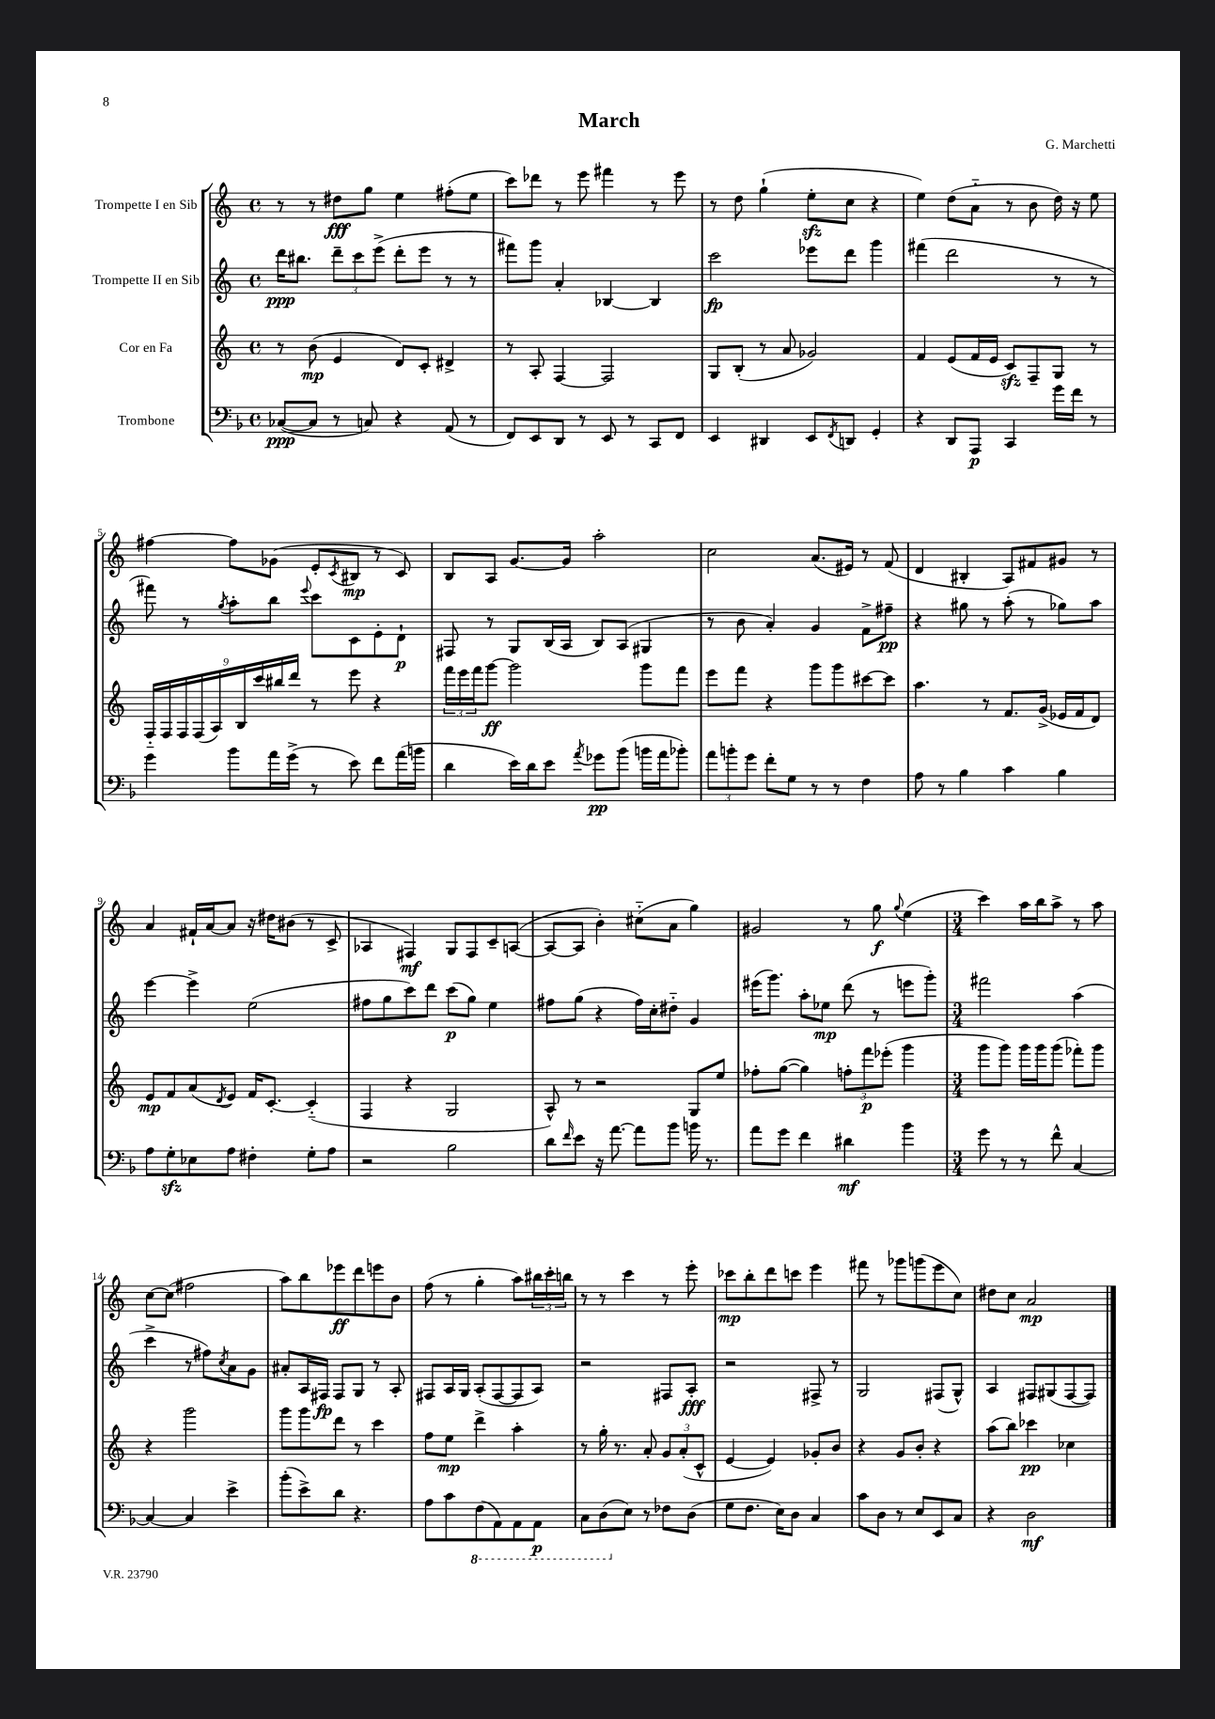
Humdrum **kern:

**kern	**dynam	**kern	**dynam	**kern	**dynam	**kern	**dynam
*part4	*part4	*part3	*part3	*part2	*part2	*part1	*part1
*staff4	*staff4	*staff3	*staff3	*staff2	*staff2	*staff1	*staff1
*I"Trombone	*	*I"Cor en Fa	*	*I"Trompette II en Sib	*	*I"Trompette I en Sib	*
*clefF4	*	*clefG2	*	*clefG2	*	*clefG2	*
*k[b-]	*	*k[]	*	*k[]	*	*k[]	*
*M4/4	*	*M4/4	*	*M4/4	*	*M4/4	*
*met(c)	*	*met(c)	*	*met(c)	*	*met(c)	*
=1	=1	=1	=1	=1	=1	=1	=1
([8C-X/L	ppp	8r	.	16ddd\KL	ppp	8r	.
.	.	.	.	8.bb#X\J	.	.	.
8C-/J]	.	(8b\	mp	.	.	8r	.
8r	.	4e/	.	12ddd~\L	.	8dd#X\L	fff
.	.	.	.	12ccc\	.	.	.
8Cn/)	.	.	.	.	.	8gg\J	.
.	.	.	.	(12eee^\J	.	.	.
4r	.	8d/L)	.	8ddd'\L	.	4ee\	.
.	.	8c'/J	.	8eee\J	.	.	.
(8AA/	.	4d#X^/	.	8r	.	(8ff#X'\L	.
8r	.	.	.	8r	.	8ee\J	.
=2	=2	=2	=2	=2	=2	=2	=2
8FF/L)	.	8r	.	8fff#X\L)	.	8ccc\L)	.
8EE/	.	8A'/	.	8ggg\J	.	8ddd-X\J	.
8DD/J	.	[4F/	.	4a'/	.	8r	.
8r	.	.	.	.	.	8eee\	.
8EE/	.	2F/]	.	[4B-X/	.	4fff#X\	.
8r	.	.	.	.	.	.	.
8CC/L	.	.	.	4B-/]	.	8r	.
8FF/J	.	.	.	.	.	8eee\	.
=3	=3	=3	=3	=3	=3	=3	=3
4EE/	.	8G/L	.	2ccc\	fp	8r	.
.	.	(8B'/J	.	.	.	8dd\	.
4DD#X/	.	8r	.	.	.	(4gg`\	.
.	.	8a/	.	.	.	.	.
8EE/L	.	2g-X/)	.	8eee-X\L	.	8eezz'\L	.
8qFF/	.	.	.	.	.	.	.
8DDn/J	.	.	.	8ddd\J	.	8cc\J	.
4GG'/	.	.	.	4ggg\	.	4r	.
=4	=4	=4	=4	=4	=4	=4	=4
4r	.	4f/	.	(4fff#X\	.	4ee\)	.
8DD/L	.	(8e/L	.	2ddd\	.	(8dd\L	.
8AAA/J	p	16f/L	.	.	.	8a\J	.
.	.	16e/JJ	.	.	.	.	.
4CC/	.	8czz/L)	.	.	.	8r	.
.	.	8F~/	.	.	.	8b\	.
16g\LL	.	8G/J	.	8r	.	16dd\)	.
16f\JJ	.	.	.	.	.	16r	.
8r	.	8r	.	8r	.	8ee\	.
!!LO:LB:g=z
=5	=5	=5	=5	=5	=5	=5	=5
4g\	.	18F/LL	.	8fff#X\)	.	[4ff#X\	.
.	.	18F/	.	.	.	.	.
.	.	18F/	.	.	.	.	.
.	.	.	.	8r	.	.	.
.	.	(18F/	.	.	.	.	.
.	.	18A/)	.	.	.	.	.
.	.	.	.	8qgg/	.	.	.
8b-\L	.	.	.	8aa'\L	.	8ff#\L]	.
.	.	18B/	.	.	.	.	.
.	.	18ccc/	.	.	.	.	.
16a\L	.	.	.	8bb\J	.	(8g-X\J	.
.	.	18bb#X/	.	.	.	.	.
(16g^\JJ	.	.	.	.	.	.	.
.	.	18ddd/JJ	.	.	.	.	.
.	.	.	.	8qqeee/	.	.	.
8r	.	8r	.	8ccc\L	.	8e'/L	.
.	.	.	.	.	.	8qc/	.
8e\)	.	8eee\	.	8c\	.	8B#X/J	mp
8f\L	.	4r	.	8e'\	.	8r	.
(16a\L	.	.	.	8d`\J	p	8c/)	.
16bn\JJ	.	.	.	.	.	.	.
=6	=6	=6	=6	=6	=6	=6	=6
4d\	.	24fff\LL	.	8F#X/	.	8B/L	.
.	.	24eee\	.	.	.	.	.
.	.	24fff\J	.	.	.	.	.
.	.	[8ggg\J	ff	8r	.	8A/J	.
16e\LL)	.	2ggg\]	.	8G/L	.	[8.g/L	.
16d\J	.	.	.	.	.	.	.
8e\J	.	.	.	(16B/L	.	.	.
.	.	.	.	16A/JJ	.	16g/Jk]	.
8qa/	.	.	.	.	.	.	.
8g-X\L	pp	.	.	8B/L)	.	2aa'\	.
(8b-\J	.	.	.	(8A/J	.	.	.
16bn\LL	.	8ggg\L	.	4G#X/	.	.	.
16a\J	.	.	.	.	.	.	.
8b-X'\J)	.	8fff\J	.	.	.	.	.
=7	=7	=7	=7	=7	=7	=7	=7
12a\L	.	8eee\L	.	8r	.	2cc\	.
12bn'\	.	.	.	.	.	.	.
.	.	8fff\J	.	8b\	.	.	.
12g\J	.	.	.	.	.	.	.
8f'\L	.	4r	.	4a'/)	.	.	.
8G\J	.	.	.	.	.	.	.
8r	.	8ggg\L	.	4g/	.	(8.a/L	.
8r	.	8ggg\	.	.	.	.	.
.	.	.	.	.	.	16e#X/Jk)	.
4F\	.	[8ccc#X\	.	8f^\L	.	8r	.
.	.	8ccc#\J]	.	8ff#X~\J	pp	(8f/	.
=8	=8	=8	=8	=8	=8	=8	=8
8A\	.	4.aa\	.	4r	.	4d/	.
8r	.	.	.	.	.	.	.
4B-\	.	.	.	8gg#X\	.	4B#X'/	.
.	.	8r	.	8r	.	.	.
4c\	.	8.f/L	.	(8aa'\	.	8A/L)	.
.	.	.	.	8r	.	8f#X/	.
.	.	(16g^/Jk	.	.	.	.	.
4B-\	.	16e-X/LL	.	8gg-X\L)	.	8g#X/J	.
.	.	16f/J	.	.	.	.	.
.	.	8d/J)	.	8aa\J	.	8r	.
!!LO:LB:g=z
=9	=9	=9	=9	=9	=9	=9	=9
8A\L	.	8e/L	mp	[4eee\	.	4a/	.
8Gzz'\	.	8f/	.	.	.	.	.
8E-X\	.	(8a/	.	4eee^\]	.	16f#X`/LL	.
.	.	.	.	.	.	[16a/J	.
.	.	8qd/	.	.	.	.	.
8A\J	.	8e/J)	.	.	.	8a/J]	.
4F#X'\	.	16f/KL	.	(2ee\	.	16r	.
.	.	[8.c'/J	.	.	.	16dd#X\KL	.
.	.	.	.	.	.	(8b#X\J	.
8G'\L	.	(4c/]	.	.	.	8r	.
8A\J	.	.	.	.	.	8c^/	.
=10	=10	=10	=10	=10	=10	=10	=10
2r	.	4F/	.	8ff#X\L	.	4A-X/	.
.	.	.	.	8gg\	.	.	.
.	.	4r	.	8ccc\)	.	4F#X/)	mf
.	.	.	.	8ddd\J	.	.	.
2B-\	.	2G/	.	(8ccc\L	p	8G/L	.
.	.	.	.	8gg\J)	.	8F#/	.
.	.	.	.	4ee\	.	8c~/	.
.	.	.	.	.	.	([8An/J	.
=11	=11	=11	=11	=11	=11	=11	=11
8d\L	.	8A^^/)	.	8ff#X\L	.	8A/L_	.
16qqf/	.	.	.	.	.	.	.
8e\J	.	8r	.	(8gg\J	.	8A/J]	.
16r	.	2r	.	4r	.	4b'\)	.
[8.a\	.	.	.	.	.	.	.
8a\L]	.	.	.	16ff#\LL)	.	(8cc#X\L	.
.	.	.	.	16cc'\J	.	.	.
8b-\J	.	.	.	8dd#X\J	.	8a\J	.
16bn\	.	8G/L	.	4g/	.	4gg\)	.
8.r	.	.	.	.	.	.	.
.	.	8ee/J	.	.	.	.	.
=12	=12	=12	=12	=12	=12	=12	=12
8a\L	.	8ff-X'\L	.	(16eee#X\KL	.	2g#X/	.
.	.	.	.	8.ggg\J)	.	.	.
8g\J	.	([8gg\J	.	.	.	.	.
4f\	.	4gg\])	.	8aa'\L	.	.	.
.	.	.	.	8ee-X\J	mp	.	.
4d#X\	mf	12ffn'\L	.	(8ddd\	.	8r	.
.	.	12fff\	p	.	.	.	.
.	.	.	.	8r	.	8gg\	f
.	.	(12eee-X'\J	.	.	.	.	.
.	.	.	.	.	.	8qqgg/	.
4b-\	.	4ggg\	.	8eeen\L	.	(4ee\	.
.	.	.	.	8ggg'\J)	.	.	.
=13	=13	=13	=13	=13	=13	=13	=13
*M3/4	*	*M3/4	*	*M3/4	*	*M3/4	*
8g\	.	8ggg\L	.	2fff#X\	.	4ccc\)	.
8r	.	8ggg\J)	.	.	.	.	.
8r	.	16ggg\LL	.	.	.	16aa\LL	.
.	.	16ggg\J	.	.	.	16bb\J	.
8f^^\	.	(8ggg\J	.	.	.	8aa^\J	.
[4C/	.	8fff-X'\L)	.	(4aa\	.	8r	.
.	.	8ggg\J	.	.	.	8aa\	.
!!LO:LB:g=z
=14	=14	=14	=14	=14	=14	=14	=14
4C/_	.	4r	.	4ccc^\	.	[8cc\L	.
.	.	.	.	.	.	(8cc\J]	.
4C/]	.	2ggg\	.	8r	.	2ff#X\	.
.	.	.	.	8ff#X\L)	.	.	.
.	.	.	.	8qcc/	.	.	.
4e^\	.	.	.	8a\	.	.	.
.	.	.	.	8g\J	.	.	.
=15	=15	=15	=15	=15	=15	=15	=15
(8b-'\L	.	8ggg\L	.	8a#X'/L	.	8aa\L)	.
8e^\)	.	8ggg\	.	16A/L	.	8bb\	.
.	.	.	.	16F#X/JJ	fp	.	.
8d\J	.	8ddd\J	.	8F#/L	.	8eee-X\	ff
4.r	.	8r	.	8G/J	.	8ddd\	.
.	.	4ccc\	.	8r	.	8eeen\	.
.	.	.	.	8A'/	.	8b\J	.
=16	=16	=16	=16	=16	=16	=16	=16
8A\L	.	8ff\L	.	8F#X/L	.	(8ff\	.
8c\	.	8ee\J	mp	16A/L	.	8r	.
.	.	.	.	16G/JJ	.	.	.
*8ba	*	*	*	*	*	*	*
(8FF\	.	4ddd^\	.	(8A'/L	.	4gg'\	.
8AAA\)	.	.	.	[8F#/	.	.	.
8AAA\	.	4aa'\	.	8F#/]	.	8aa\L)	.
8AAA\J	p	.	.	8A/J)	.	24bb#X\L	.
.	.	.	.	.	.	24ccc'\	.
.	.	.	.	.	.	24bbn\JJ	.
=17	=17	=17	=17	=17	=17	=17	=17
8CC\L	.	8r	.	2r	.	8r	.
(8DD\	.	16gg'\	.	.	.	8r	.
.	.	8.r	.	.	.	.	.
*X8ba	*	*	*	*	*	*	*
8E\J)	.	.	.	.	.	4ccc\	.
8r	.	8a'/	.	.	.	.	.
8F-X\L	.	12g/L	.	8F#X/L	.	8r	.
.	.	(12a'/	.	.	.	.	.
(8D\J	.	.	.	8A'/J	fff	8eee'\	.
.	.	12c^^/J	.	.	.	.	.
=18	=18	=18	=18	=18	=18	=18	=18
8G\L	.	[4e/	.	2r	.	8ccc-X\L	mp
8.F\J	.	.	.	.	.	8bb'\	.
.	.	4e/])	.	.	.	8ddd\	.
16E\KL)	.	.	.	.	.	.	.
8D\J	.	.	.	.	.	8cccn\J	.
4C/	.	8g-X'/L	.	8F#X^/	.	4eee\	.
.	.	8b/J	.	8r	.	.	.
=19	=19	=19	=19	=19	=19	=19	=19
8c\L	.	4r	.	2G/	.	8fff#X\	.
8D\J	.	.	.	.	.	8r	.
8r	.	8g/L	.	.	.	8ggg-X\L	.
8E/L	.	8b'/J	.	.	.	(8gggn\	.
8EE/	.	4r	.	(8F#X/L	.	8eee\	.
8C/J	.	.	.	8G^^/J)	.	8cc\J)	.
=20	=20	=20	=20	=20	=20	=20	=20
4r	.	(8aa\L	.	4A/	.	8dd#X\L	.
.	.	8bb\J)	.	.	.	8cc\J	.
2D\	mf	4ccc-X\	pp	8F#X/L	.	2a/	mp
.	.	.	.	(8G#X/	.	.	.
.	.	4cc-X\	.	[8F#/	.	.	.
.	.	.	.	8F#/J])	.	.	.
==	==	==	==	==	==	==	==
*-	*-	*-	*-	*-	*-	*-	*-
